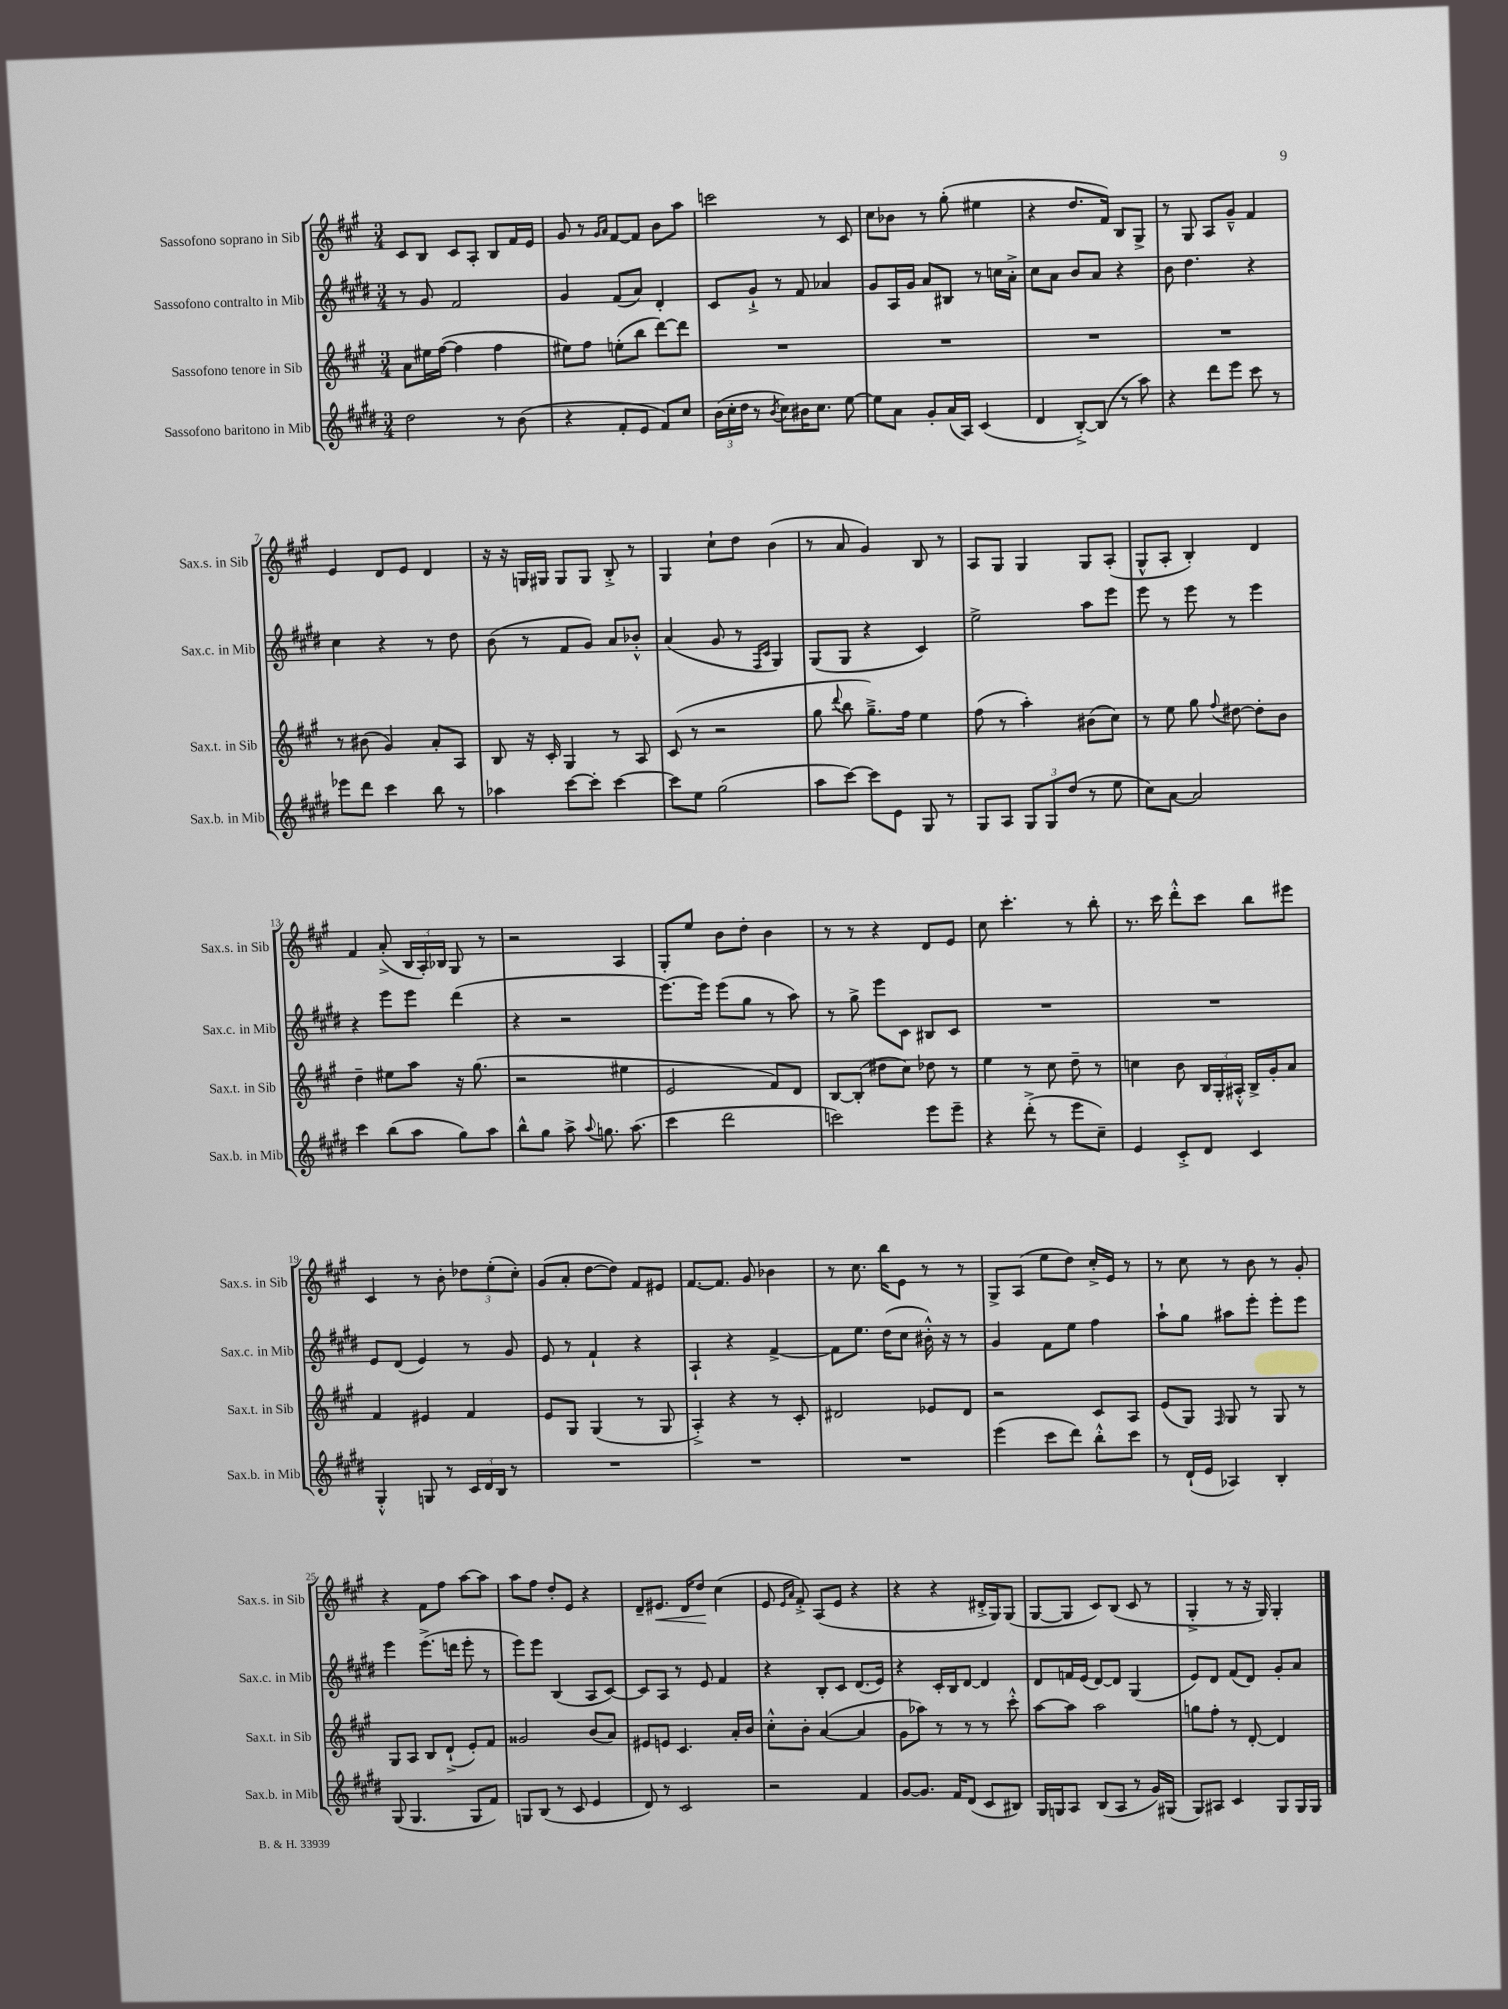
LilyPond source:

<<
\new StaffGroup <<
\new Staff = "s0" \with { instrumentName = "Sassofono soprano in Sib" shortInstrumentName = "Sax.s. in Sib" } {
    \clef treble \key a \major \numericTimeSignature \time 3/4
    \autoBeamOff cis'8[ b8] cis'8[ a8]-. b8[ fis'16 e'16] |
    gis'8 r8 \grace { gis'16[ a'16] } fis'8[~ fis'8] b'8[ a''8] |
    c'''2 r8 cis'8 |
    cis''8[ bes'8] r8 gis''8-.( eis''4 |
    r4 d''8.[ fis'16]) b8[ gis8]-> |
    r8 gis8 a8[ gis'8]---^ fis'4 |
    e'4 d'8[ e'8] d'4 |
    r16 r16 g16[ gis16] gis8[ gis8] b8-.-> r8 |
    gis4 cis''8[-! d''8] b'4( |
    r8 a'8 gis'4) b8 r8 |
    a8[ gis8] gis4 gis8[ a8]-.( |
    gis8[-^ a8]-. b4-.) d'4 |
    fis'4 a'8-.->( \tuplet 3/2 { b16[ a16-.) bes16] } gis8 r8 |
    r2 a4 |
    gis8[-. e''8] b'8[ d''8]-. b'4 |
    r8 r8 r4 d'8[ e'8] |
    cis''8 cis'''4.-. r8 b''8-. |
    r8. cis'''16 d'''8[-.-^ cis'''8] b''8[ eis'''8] |
    cis'4 r8 b'8-. \tuplet 3/2 { des''8[ e''8-.( cis''8]-.) } |
    gis'8[( a'8]-. d''8[~ d''8]) fis'8[ eis'8] |
    fis'8.[~ fis'8.] gis'8 bes'4 |
    r8 cis''8. b''16[ e'8] r8 r8 |
    gis8[-> a8]( e''8[ d''8]) cis''16[-.-> e'16] r8 |
    r8 cis''8 r8 b'8 r8 gis'8-. |
    r4 fis'8[ fis''8] a''8[~ a''8] |
    a''8[ fis''8] d''8[-. e'8] r4 |
    d'8[-- eis'8.]\< d'16[ d''8]\! cis''4( |
    e'8 \grace { e'16[ a'16] } fis'8-.->) a8[( e'8] r4 |
    r4 r4 dis'16[-.-> gis16) gis8]( |
    gis8[~ gis8] cis'8[) b8]( cis'8 r8 |
    gis4-.-> r8 r16 gis16) gis4-. \bar "|." |
}
\new Staff = "s1" \with { instrumentName = "Sassofono contralto in Mib" shortInstrumentName = "Sax.c. in Mib" } {
    \clef treble \key e \major \numericTimeSignature \time 3/4
    \autoBeamOff r8 gis'8 fis'2 |
    gis'4 fis'8[( a'8]) dis'4-. |
    cis'8[ gis'8]-!-> r8 fis'8 aes'4 |
    gis'8[ a16 gis'16] a'8[ bis8] r8 c''16[ a'16]-.-> |
    cis''8[ a'8] b'8[ a'8] r4 |
    b'8 dis''4. r4 |
    cis''4 r4 r8 dis''8 |
    b'8( r8 fis'8[ gis'8]) a'8[ bes'8]-.-^ |
    a'4( gis'8 r8 \grace { fis16[ cis'16] } gis4) |
    gis8[( gis8] r4 cis'4) |
    e''2-> a''8[ e'''8] |
    e'''8 r8 e'''8 r8 e'''4 |
    r4 e'''8[ e'''8] dis'''4( |
    r4 r2 |
    e'''8.[~) e'''16] e'''8[( gis''8] r8 a''8) |
    r8 gis''8-> e'''8[ cis'8] bis8[ cis'8] |
    R2. |
    R2. |
    e'8[ dis'8]( e'4) r8 gis'8 |
    e'8 r8 fis'4-! r4 |
    a4-! r4 fis'4~-> |
    fis'8[ e''8.] dis''16[( cis''8] bis'16-.-^) r16 r8 |
    gis'4 fis'8[ e''8] fis''4 |
    a''8[-! gis''8] ais''8[ e'''8]-. e'''8[-. e'''8] |
    e'''4 e'''8.[->( d'''16] e'''8-. r8 |
    e'''8[) e'''8] b4( a8[ cis'8]~) |
    cis'8[ a8] r8 e'8 fis'4 |
    r4 b8[-. cis'8] dis'8.[( e'16]) |
    r4 cis'16[-. b16 dis'8]~ dis'4 |
    dis'8[ f'16 e'16]( dis'8[~) dis'8] gis4( |
    e'8[) dis'8] fis'8[( dis'8]) gis'8[-. a'8] \bar "|." |
}
\new Staff = "s2" \with { instrumentName = "Sassofono tenore in Sib" shortInstrumentName = "Sax.t. in Sib" } {
    \clef treble \key a \major \numericTimeSignature \time 3/4
    \autoBeamOff a'8[ eis''16 fis''16]~( fis''4 fis''4 |
    eis''8[) fis''8] e''8[-.( b''8] d'''8[~) d'''8] |
    R2. |
    R2. |
    R2. |
    R2. |
    r8 bis'8( gis'4) a'8[-. a8] |
    b8 r16 cis'16-. gis4 r8 a8 |
    cis'8( r8 r2 |
    gis''8 \appoggiatura { d'''8 } b''8 gis''8.[--->) fis''16] e''4 |
    fis''8( r8 a''4-.) bis'8[( cis''8]) |
    r8 e''8 gis''8 \appoggiatura { fis''8 } dis''8~ dis''8[-. b'8] |
    d''4-- eis''8[ a''8] r16 gis''8.( |
    r2 eis''4 |
    e'2 fis'8[) d'8] |
    b8[~ b8]-.( dis''8[ cis''8]) des''8 r8 |
    e''4 r8 cis''8 d''8-- r8 |
    c''4 b'8 \tuplet 3/2 { b16[ gis16-. ais16]-.-^ } b16[-> gis'16-. a'8] |
    fis'4 eis'4 fis'4 |
    e'8[ gis8] gis4( r8 gis8 |
    a4-.->) r4 r8 cis'8-. |
    dis'2 ees'8[ dis'8] |
    r2 cis'8[ a8] |
    e'8[( gis8]) \grace { fis16 } gis8 r8 gis8 r8 |
    gis8[ a8] b8[ d'8]-!->( e'8[-.) fis'8] |
    gisis'2 b'8[( a'8]) |
    eis'8[ e'8] cis'4. a'16[-. b'16] |
    cis''8[-.-^ b'8]-. a'4~( a'4 |
    gis'8[ aes''8]) r8 r8 r8 cis'''8-.-^ |
    a''8[~ a''8] a''2 |
    g''8[ fis''8]-. r8 d'8~-. d'4 \bar "|." |
}
\new Staff = "s3" \with { instrumentName = "Sassofono baritono in Mib" shortInstrumentName = "Sax.b. in Mib" } {
    \clef treble \key e \major \numericTimeSignature \time 3/4
    \autoBeamOff dis''2 r8 b'8( |
    r4 fis'8[-. e'8] fis'8[) cis''8] |
    \tuplet 3/2 { b'16[( cis''16-. dis''16] } r8 \acciaccatura { b'8 } cis''8[) bis'16 cis''8.] e''8~ |
    e''8[ a'8] gis'8[-. a'16( a16]) cis'4( |
    dis'4 b8[~-.->) b8]( r8 a''8) |
    r4 dis'''8[ e'''8] cis'''8 r8 |
    ees'''8[ dis'''8] cis'''4 b''8 r8 |
    aes''4 cis'''8[~ cis'''8]-. cis'''4~ |
    cis'''8[ e''8] gis''2( |
    a''8[ cis'''8]~) cis'''8[ e'8] gis8 r8 |
    gis8[ a8] \tuplet 3/2 { gis8[ gis8 dis''8]( } r8 e''8 |
    cis''8[) a'8]~ a'2 |
    cis'''4 b''8[( a''8] gis''8[) a''8] |
    b''8[-^ gis''8] a''8-> \appoggiatura { a''8 } g''8. a''8.( |
    cis'''4 dis'''2 |
    c'''2) e'''8[ e'''8]-- |
    r4 dis'''8-.->( r8 e'''8[ cis''8]--) |
    e'4 cis'8[-.-> dis'8] cis'4 |
    gis4-.-^ g8 r8 \tuplet 3/2 { cis'16[ dis'16 b16] } r8 |
    R2. |
    R2. |
    R2. |
    e'''4( cis'''8[ dis'''8]) b''8[-.-^ cis'''8] |
    r8 dis'16[-!( e'16] aes4) b4-. |
    gis8( gis4. gis8[ fis'8]) |
    g8[ b8]( r8 cis'8 e'4 |
    dis'8) r8 cis'2 |
    r2 fis'4 |
    gis'8[~ gis'8.] fis'16[ dis'8]( cis'8[ bis8]) |
    gis16[ g16 a8] b8[( a8] r8 gis'16[) gis16]( |
    gis8[) ais8] cis'4 gis8[ gis16 gis16] \bar "|." |
}
>>
>>
